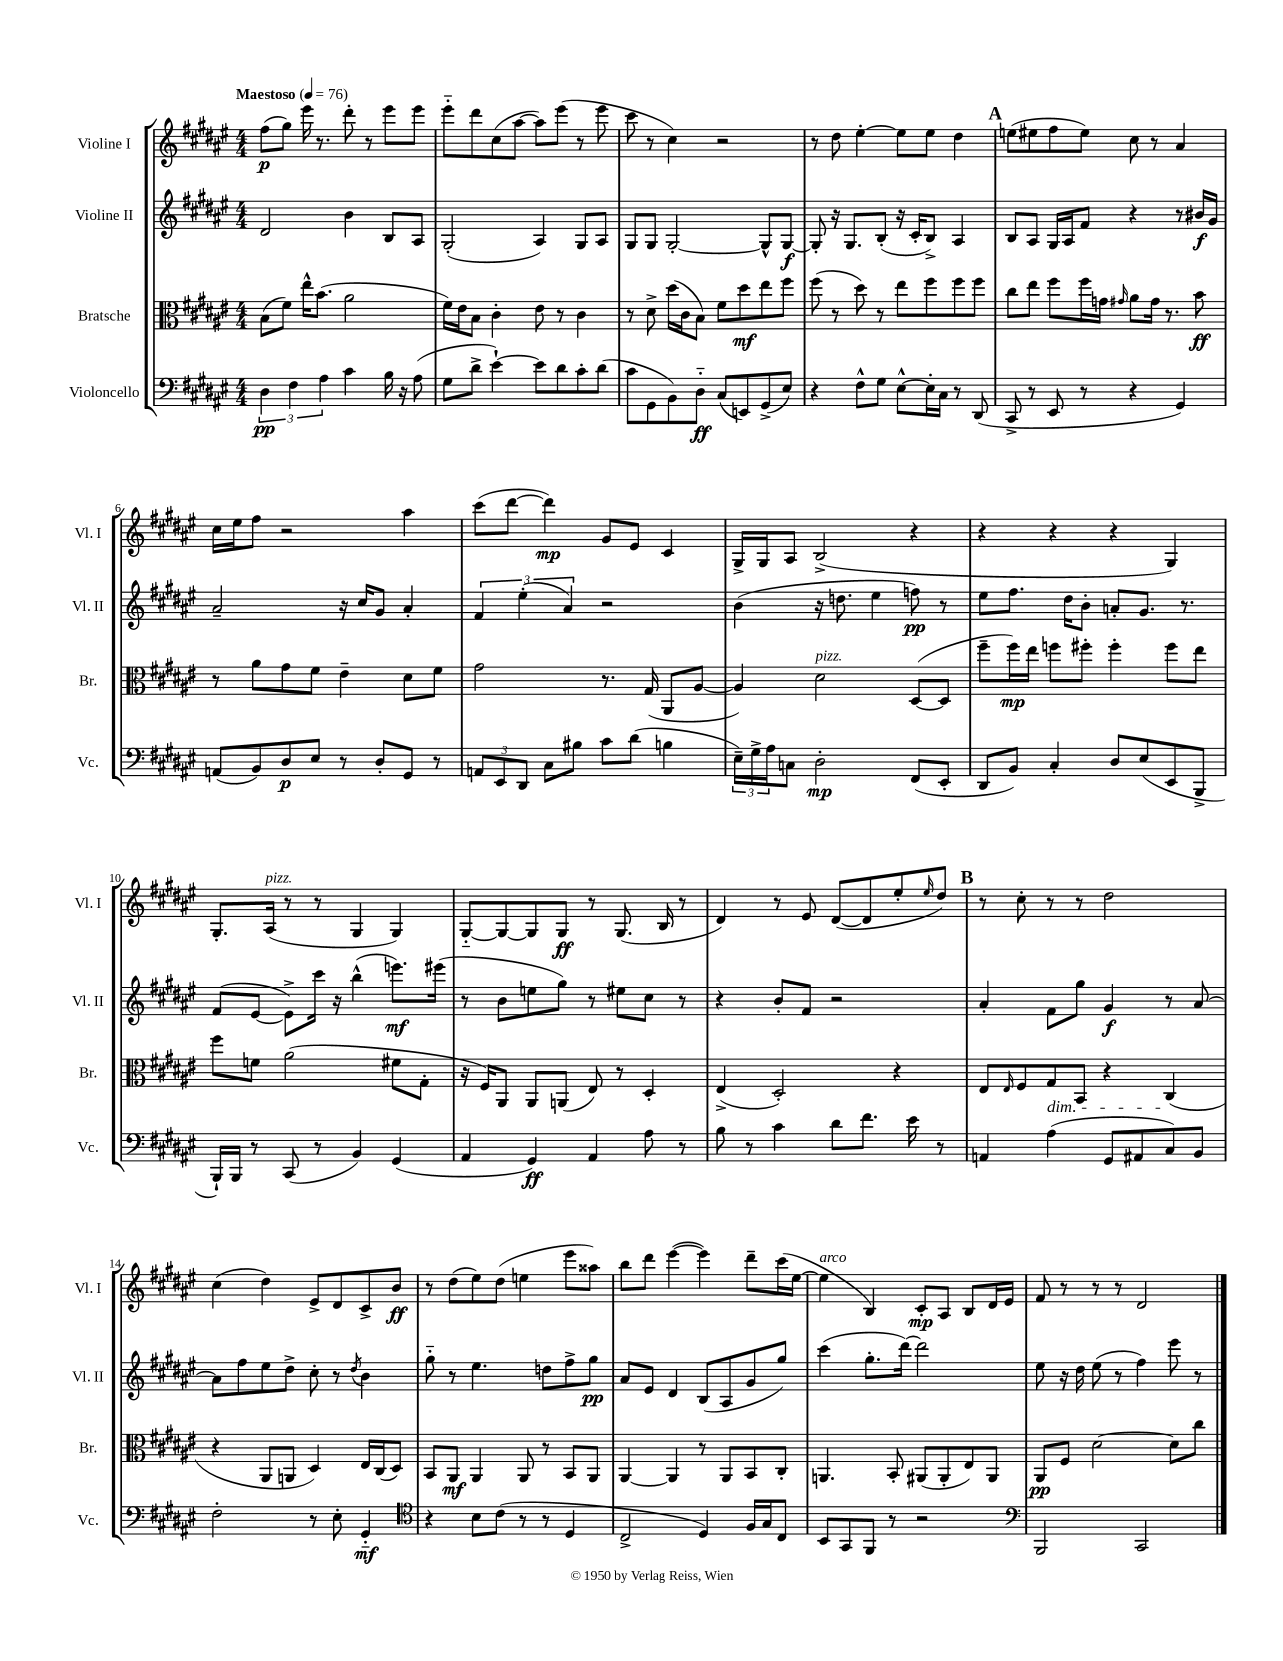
<<
\new StaffGroup <<
\new Staff = "s0" \with { instrumentName = "Violine I" shortInstrumentName = "Vl. I" } {
    \clef treble \key fis \major \numericTimeSignature \time 4/4 \tempo "Maestoso" 4 = 76
    fis''8\p( gis''8) eis'''16 r8. dis'''8-. r8 eis'''8 eis'''8 |
    eis'''8-_ dis'''8 cis''8( ais''8~ ais''8) eis'''8( r8 eis'''8 |
    cis'''8 r8 cis''4) r2 |
    r8 dis''8 eis''4~-. eis''8 eis''8 dis''4 |
    \mark \markup { \bold "A" } e''8( eis''8 fis''8 eis''8) cis''8 r8 ais'4 |
    cis''16 eis''16 fis''8 r2 ais''4 |
    cis'''8( dis'''8~ dis'''4\mp) gis'8 eis'8 cis'4 |
    gis16-> gis16 ais8 b2->( r4 |
    r4 r4 r4 gis4) |
    gis8.-. ais16^\markup { \italic "pizz." }( r8 r8 gis4 gis4) |
    gis8~-_ gis8~ gis8 gis8\ff r8 gis8.( b16 r8 |
    dis'4) r8 eis'8 dis'8~( dis'8 eis''8-. \grace { eis''16 } dis''8) |
    \mark \markup { \bold "B" } r8 cis''8-. r8 r8 dis''2 |
    cis''4( dis''4) eis'8-> dis'8 cis'8-> b'8\ff |
    r8 dis''8( eis''8) dis''8( e''4 eis'''8 aisis''8) |
    b''8 dis'''8 eis'''4~( eis'''4) dis'''8-- cis'''16( eis''16~ |
    eis''4^\markup { \italic "arco" } b4) cis'8-.\mp ais8 b8 dis'16 eis'16 |
    fis'8 r8 r8 r8 dis'2 \bar "|." |
}
\new Staff = "s1" \with { instrumentName = "Violine II" shortInstrumentName = "Vl. II" } {
    \clef treble \key fis \major \numericTimeSignature \time 4/4
    dis'2 b'4 b8 ais8 |
    gis2-.( ais4) gis8 ais8 |
    gis8 gis8 gis2~-. gis8-^ gis8~\f |
    gis8-. r16 gis8. b8-.( r16 cis'16-. b8->) ais4 |
    \mark \markup { \bold "A" } b8 ais8 gis16 ais16 fis'8 r4 r8 bis'16\f gis'16 |
    ais'2-- r16 cis''16 gis'8 ais'4-. |
    \tuplet 3/2 { fis'4 eis''4-.( ais'4) } r2 |
    b'4( r16 d''8. eis''4 f''8\pp) r8 |
    eis''8 fis''8. dis''16 b'8-. a'8-. gis'8. r8. |
    fis'8( eis'8~ eis'8->) cis'''16 r16 b''4-^( e'''8.\mf) eis'''16( |
    r8 b'8 e''8 gis''8) r8 eis''8 cis''8 r8 |
    r4 b'8-. fis'8 r2 |
    \mark \markup { \bold "B" } ais'4-. fis'8 gis''8 gis'4\f r8 ais'8~ |
    ais'8 fis''8 eis''8 dis''8-> cis''8-. r8 \acciaccatura { dis''8 } b'4 |
    gis''8-_ r8 eis''4. d''8 fis''8-> gis''8\pp |
    ais'8 eis'8 dis'4 b8( ais8 gis'8 gis''8) |
    cis'''4( gis''8.-. dis'''16~) dis'''2 |
    eis''8 r16 dis''16 eis''8( r8 fis''4) eis'''8 r8 \bar "|." |
}
\new Staff = "s2" \with { instrumentName = "Bratsche" shortInstrumentName = "Br." } {
    \clef alto \key fis \major \numericTimeSignature \time 4/4
    b8( fis'8) eis''16-^ b'8.( ais'2 |
    fis'16) eis'16 b8 cis'4-. eis'8 r8 cis'4 |
    r8 dis'8-> dis''16( cis'16 b8) fis'8 dis''8\mf eis''8 fis''8 |
    fis''8( r8 dis''8) r8 eis''8 fis''8 fis''8 fis''8 |
    \mark \markup { \bold "A" } cis''8 eis''8 fis''8 fis''16 g'16 \grace { gis'16 } ais'8 gis'16 r8. b'8\ff |
    r8 ais'8 gis'8 fis'8 eis'4-- dis'8 fis'8 |
    gis'2 r8. gis16( ais,8 ais8~ |
    ais4) dis'2^\markup { \italic "pizz." } dis8~( dis8 |
    fis''8-- fis''16\mp) eis''16 f''8 fis''8-. fis''4-. fis''8 eis''8 |
    fis''8 f'8 ais'2( fis'8 gis8-. |
    r16 fis16) ais,8 ais,8 a,8( eis8) r8 dis4-. |
    eis4->( dis2-.) r4 |
    \mark \markup { \bold "B" } eis8 \grace { eis16 } fis8 gis8\dim b,8 r4 cis4\!( |
    r4 ais,8 a,8 dis4) eis16 cis16( dis8) |
    b,8 ais,8\mf ais,4 ais,8 r8 b,8 ais,8 |
    ais,4~ ais,4 r8 ais,8 b,8 cis8-. |
    a,4. b,8-. ais,8( ais,8-. eis8) ais,8 |
    ais,8\pp fis8 dis'2~ dis'8 cis''8 \bar "|." |
}
\new Staff = "s3" \with { instrumentName = "Violoncello" shortInstrumentName = "Vc." } {
    \clef bass \key fis \major \numericTimeSignature \time 4/4
    \tuplet 3/2 { dis4\pp fis4 ais4 } cis'4 b16 r16 ais8( |
    gis8 dis'8-> eis'4~-!) eis'8 dis'8 cis'8-. dis'8( |
    cis'8 gis,8 b,8) dis8-_\ff cis8( e,8) gis,8->( eis8) |
    r4 fis8-^ gis8 eis8~-^ eis16-. cis16 r8 dis,8( |
    \mark \markup { \bold "A" } cis,8-> r8 eis,8 r8 r4 gis,4) |
    a,8( b,8) dis8\p eis8 r8 dis8-. gis,8 r8 |
    \tuplet 3/2 { a,8 eis,8 dis,8 } cis8 bis8 cis'8 dis'8( b4 |
    \tuplet 3/2 { eis16--) gis16-> ais16 } c8 dis2-.\mp fis,8( eis,8-. |
    dis,8 b,8) cis4-. dis8 eis8( eis,8 b,,8-> |
    b,,16-!) b,,16 r8 cis,8( r8 b,4) gis,4( |
    ais,4 gis,4\ff) ais,4 ais8 r8 |
    b8 r8 cis'4 dis'8 fis'8. eis'16 r8 |
    \mark \markup { \bold "B" } a,4 ais4( gis,8 ais,8 cis8) b,8 |
    fis2-. r8 eis8-. gis,4-_\mf |
    \clef tenor r4 b8 cis'8( r8 r8 dis4 |
    cis2-> dis4) fis16 gis16 cis8 |
    b,8 gis,8 fis,8 r8 r2 |
    \clef bass b,,2 cis,2 \bar "|." |
}
>>
>>
